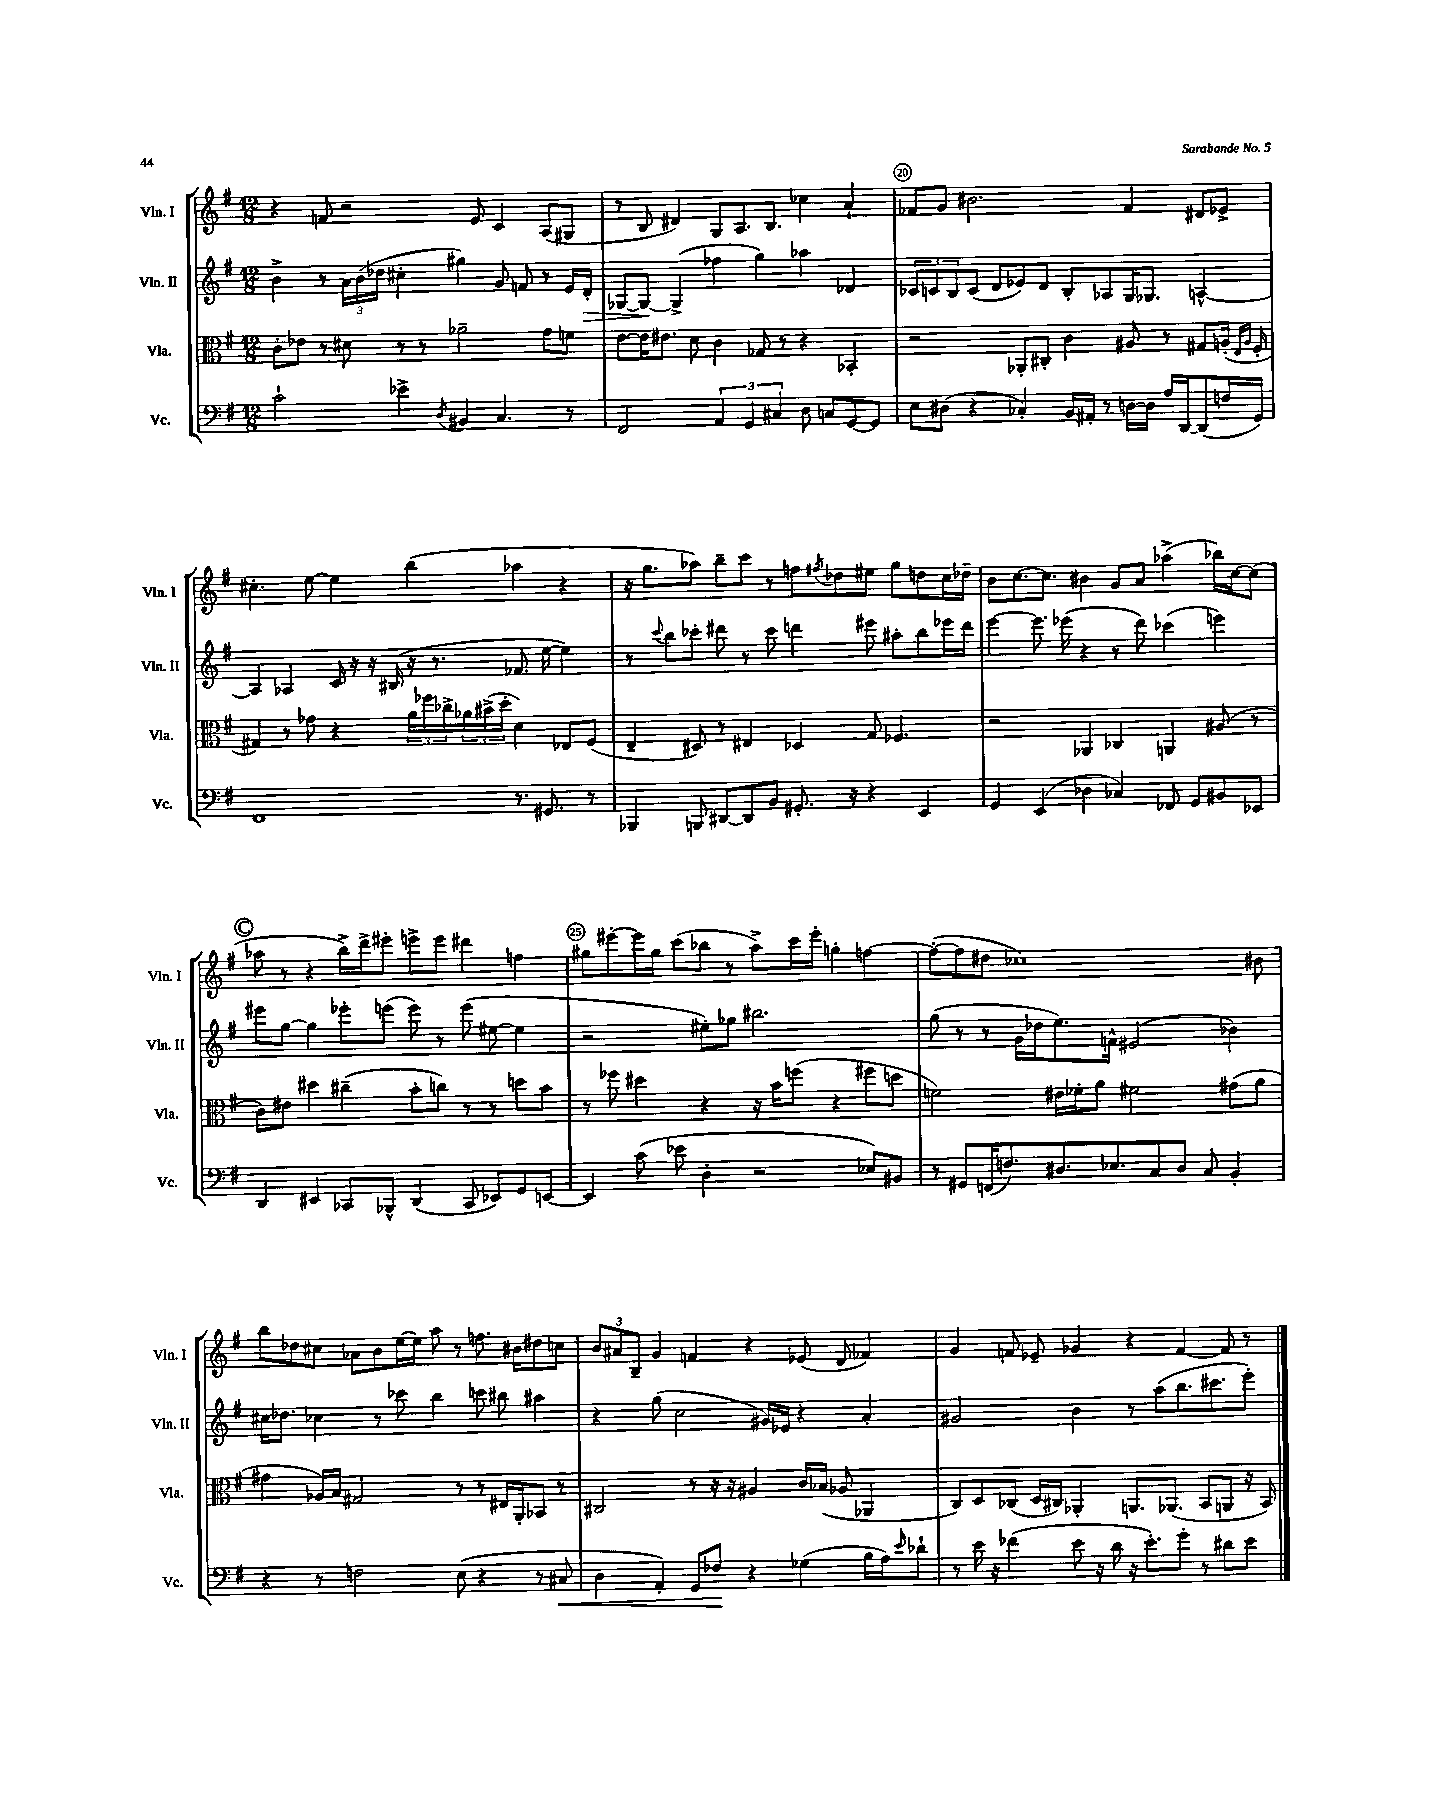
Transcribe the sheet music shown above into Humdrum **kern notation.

**kern	**dynam	**kern	**kern	**dynam	**kern
*part4	*part4	*part3	*part2	*part2	*part1
*staff4	*staff4	*staff3	*staff2	*staff2	*staff1
*I"Vc.	*	*I"Vla.	*I"Vln. II	*	*I"Vln. I
*I'Vc.	*	*I'Vla.	*I'Vln. II	*	*I'Vln. I
*clefF4	*	*clefC3	*clefG2	*	*clefG2
*k[f#]	*	*k[f#]	*k[f#]	*	*k[f#]
*M12/8	*	*M12/8	*M12/8	*	*M12/8
=18	=18	=18	=18	=18	=18
2c`\	.	8c'\L	4b^\	.	4r
.	.	8e-X\J	.	.	.
.	.	8r	8r	.	8fn/
.	.	8d#X\	24a\LL	.	2r
.	.	.	(24b\	.	.
.	.	.	24dd-X\JJ	.	.
4e-X^\	.	8r	4cc#X'\	.	.
.	.	8r	.	.	.
8qD/	.	.	.	.	.
4BB#X/	.	2a-X~\	4gg#X\)	.	.
.	.	.	.	.	8e/
4.C/	.	.	8g/	.	4c/
.	.	.	8fn/	.	.
.	.	8g\L	8r	.	(8A/L
8r	.	8fn\J	16e/LL	.	8G#X/J
!	!	!	!	!LO:HP:b	!
.	.	.	16d'/JJ	>	.
=19	=19	=19	=19	=19	=19
2FF#/	.	[8e\L	[8G-X/L	.	8r
.	.	16e\K]	8G-/J_	.	8B/
.	.	8.e#X\J	.	.	.
.	.	.	(4G-^/]	]	4d#X/)
.	.	8d\	.	.	.
6AA/	.	4c\	4ff-X\	.	8G/L
.	.	.	.	.	8.A/
6GG/	.	.	.	.	.
.	.	8G-X/	4gg\)	.	.
.	.	.	.	.	8.B/J
6C#X/	.	.	.	.	.
.	.	8r	.	.	.
8D\	.	4r	4aa-X\	.	4cc-X\
8Cn/L	.	.	.	.	.
[8GG/	.	4BB-X'/	4d-X/	.	4a`/
8GG/J]	.	.	.	.	.
=20	=20	=20	=20	=20	=20
8E\L	.	2r	12c-X/L	.	8f-X/L
.	.	.	12cn/	.	.
(8D#X\J	.	.	.	.	8g/J
.	.	.	12B/	.	.
4r	.	.	(8c/J	.	2.b#X\
.	.	.	8d/L	.	.
4C-X'/)	.	8AA-X'/L	8e-X/)	.	.
.	.	8C#X'/J	8d/J	.	.
16BB/LL	.	4c\	8B'/L	.	.
16AA#X'/JJ	.	.	.	.	.
8r	.	.	8A-X/	.	.
[16Dn\LL	.	8A#X/	16G/K	.	4f-/
16D\JJ]	.	.	8.G-X/J	.	.
16A/LL	.	8r	.	.	.
[16DD/J	.	.	.	.	.
(8DD/]	.	8G#X/L	[4An^^/	.	8d#X/L
16Fn/L	.	(16An'/Jk	.	.	8e-X^/J
.	.	16qqE/LL	.	.	.
.	.	16qqA/JJ	.	.	.
16GG/JJ)	.	16F#'/	.	.	.
!!LO:LB:g=z
=21	=21	=21	=21	=21	=21
1FF#	.	4G#X/)	4A/]	.	4.cc#X'\
.	.	8r	4A-X/	.	.
.	.	8g-X\	.	.	[8ee\
.	.	4r	16c/	.	4ee\]
.	.	.	16r	.	.
.	.	.	16r	.	.
.	.	.	(16B#X/	.	.
.	.	24a\LL	16r	.	(4bb\
.	.	24ff-X\	.	.	.
.	.	.	8.r	.	.
.	.	24cc-X^\	.	.	.
.	.	24a-X\	.	.	.
.	.	(24b#X^\	.	.	.
.	.	24dd'\JJ	.	.	.
8.r	.	4d\)	8.f-X/	.	4aa-X\
8.GG#X/	.	.	[16ee\	.	.
.	.	8E-X/L	4ee\])	.	4r
8r	.	(8F#/J	.	.	.
=22	=22	=22	=22	=22	=22
4BBB-X/	.	4E~/	8r	.	16r
.	.	.	.	.	8.gg\L
.	.	.	8qqccc/	.	.
.	.	.	8bb\L	.	.
8BBBn/	.	8D#X/)	8ccc-X'\J	.	8aa-X\J)
[8DD#X/L	.	8r	8ddd#X\	.	8bb~\L
8DD#/]	.	4E#X/	8r	.	8ccc\J
8BB/J	.	.	8ccc-\	.	8r
8.GG#X'/	.	4D-X/	4dddn\	.	8ffn\L
.	.	.	.	.	8qff#X/
.	.	.	.	.	8dd-X\
16r	.	.	.	.	.
4r	.	8G/	8eee#X\	.	8ee#X\J
.	.	4.F-X/	8aa#X'\L	.	8gg\L
4EE/	.	.	8bb\	.	8ddn\
.	.	.	16eee-X\L	.	16cc\L
.	.	.	16ddd\JJ	.	16dd-X~\JJ
=23	=23	=23	=23	=23	=23
4GG/	.	2r	[4eee\	.	8b\L
.	.	.	.	.	[8.cc\
(4EE/	.	.	8.eee\]	.	.
.	.	.	.	.	8.cc\J]
.	.	.	(16eee-X\	.	.
4D-X\	.	4AA-X/	4r	.	4b#X\
4C-X/)	.	4C-X/	8r	.	8g/L
.	.	.	8ddd\)	.	8a/J
8FF-X/	.	4AAn/	(4ccc-X\	.	(4aa-X^\
8GG/L	.	.	.	.	.
8BB#X/	.	(8A#X/	4eeen\)	.	16bb-X\LL)
.	.	.	.	.	[16cc\J
8EE-X/J	.	8r	.	.	(8cc\J]
!!LO:LB:g=z
!!LO:REH:place=s1:t=C
=24	=24	=24	=24	=24	=24
4DD/	.	8c\L)	8eee#X\L	.	8aa-X\
.	.	8e#X\J	[8gg\J	.	8r
4EE#X/	.	4dd#X\	4gg\]	.	4r
8CC-X/L	.	(4cc#X~\	8eee-X'\L	.	16bb^\LL)
.	.	.	.	.	16ddd^\J
8BBB-X^^/J	.	.	(8eeen\J	.	8eee#X'\J
(4DD/	.	8b'\L	8eee\)	.	8eeen^\L
.	.	8ccn\J)	8r	.	8eee\J
8CC-/	.	8r	(8eee\	.	4ddd#X\
8EE-X/L)	.	8r	[8ee#X\	.	.
8GG/	.	8ddn\L	4ee#\]	.	4ffn\
[8EEn/J	.	8b\J	.	.	.
=25	=25	=25	=25	=25	=25
4EE/]	.	8r	2r	.	8gg#X\L
.	.	8ff-X\	.	.	[8eee#X'\
(8c\	.	4dd#X\	.	.	16eee#\L]
.	.	.	.	.	16gg#\JJ
8e-X\	.	.	.	.	(8ccc\L
4D'\	.	4r	8ee#X'\L)	.	8bb-X\J
.	.	.	8gg-X\J	.	8r
2r	.	16r	2.bb#X\	.	8aa^\L)
.	.	16b\KL	.	.	.
.	.	(8ffn\J	.	.	16ccc\L
.	.	.	.	.	16eee#'\JJ
.	.	4r	.	.	4ggn'\
8E-X/L)	.	8ff#X\L	.	.	[4ffn\
8BB#X/J	.	8ddn\J	.	.	.
=26	=26	=26	=26	=26	=26
8r	.	2fn\)	(8gg\	.	(8ff'\L_
8GG#X/L	.	.	8r	.	8ff\]
(16FFn/K	.	.	8r	.	8dd#X\J
8.Fn/)	.	.	.	.	.
.	.	.	16g\LL	.	1cc-X)
.	.	.	16dd-X\J	.	.
8.D#X/	.	16e#X\LL	8.ee\)	.	.
.	.	16f-X'\J	.	.	.
.	.	8a\J	.	.	.
8.E-X/	.	.	16fn^^\Jk	.	.
.	.	2f#X\	(2e#X/	.	.
8C/	.	.	.	.	.
8D#/J	.	.	.	.	.
8C/	.	.	.	.	.
4BB'/	.	(8g#X\L	4b-X\)	.	.
.	.	8a\J	.	.	8b#X\
!!LO:LB:g=z
=27	=27	=27	=27	=27	=27
4r	.	4g#X\	16cc#X\KL	.	8bb\L
.	.	.	8.dd-X\J	.	.
.	.	.	.	.	8dd-X\
8r	.	16A-X/LL)	4cc-X\	.	8cc#X\J
.	.	16B/JJ	.	.	.
2Fn\	.	2G#X/	.	.	8a-X\L
.	.	.	8r	.	8b\
.	.	.	8ccc-X\	.	[16ee\L
.	.	.	.	.	16ee\JJ]
.	.	.	4bb\	.	8aa\
(8E\	.	8r	.	.	8r
4r	.	8r	8cccn\	.	8.ffn\
.	.	16E#X/LL	8bb#X\	.	.
.	.	16AA'/J	.	.	16b#X\KL
8r	.	8BB-X/J	4aa#X\	.	8dd#X\
!	!LO:HP:b	!	!	!	!
8C#X/	<	8r	.	.	8ccn\J
=28	=28	=28	=28	=28	=28
4D\	.	2C#X/	4r	.	12b/L
.	.	.	.	.	12a#X/
.	.	.	.	.	12B~/J
4AA'/)	.	.	(8gg\	.	4g/
.	.	.	2cc\	.	.
8GG/L	.	8r	.	.	4fn/
8F-X/J	.	16r	.	.	.
.	.	16r	.	.	.
4r	[	4A#X/	.	.	4r
.	.	.	16g#X/LL)	.	.
.	.	.	16e-X/JJ	.	.
(4G-X\	.	16c/LL	4r	.	(8e-X/
.	.	(16B-X/JJ	.	.	.
.	.	8A-X/	.	.	8d/
16B\LL	.	4AA-X/	4a'/	.	4f-X/)
16A\J)	.	.	.	.	.
16qqe/	.	.	.	.	.
8d-X`\J	.	.	.	.	.
=29	=29	=29	=29	=29	=29
8r	.	8C/L)	2g#X/	.	4g/
16e\	.	8D/	.	.	.
16r	.	.	.	.	.
(4f-X\	.	(8C-X/J	.	.	8fn/
.	.	16D/LL	.	.	8e-X~/
.	.	16C#X/JJ)	.	.	.
8e\	.	4AA-X'/	4b\	.	4g-X/
16r	.	.	.	.	.
16d\	.	.	.	.	.
16r	.	8.AAn/L	8r	.	4r
8.e'\L)	.	.	.	.	.
.	.	.	(8aa\L	.	.
.	.	(8.AA-X/J	.	.	.
8g'\J	.	.	8.bb\	.	[4f/
8r	.	8BB/L	.	.	.
.	.	.	8.ccc#X\	.	.
8d#X\L	.	8AAn/J	.	.	8f/]
8e\J	.	16r	8eee'\J)	.	8r
.	.	16BB/)	.	.	.
==	==	==	==	==	==
*-	*-	*-	*-	*-	*-
